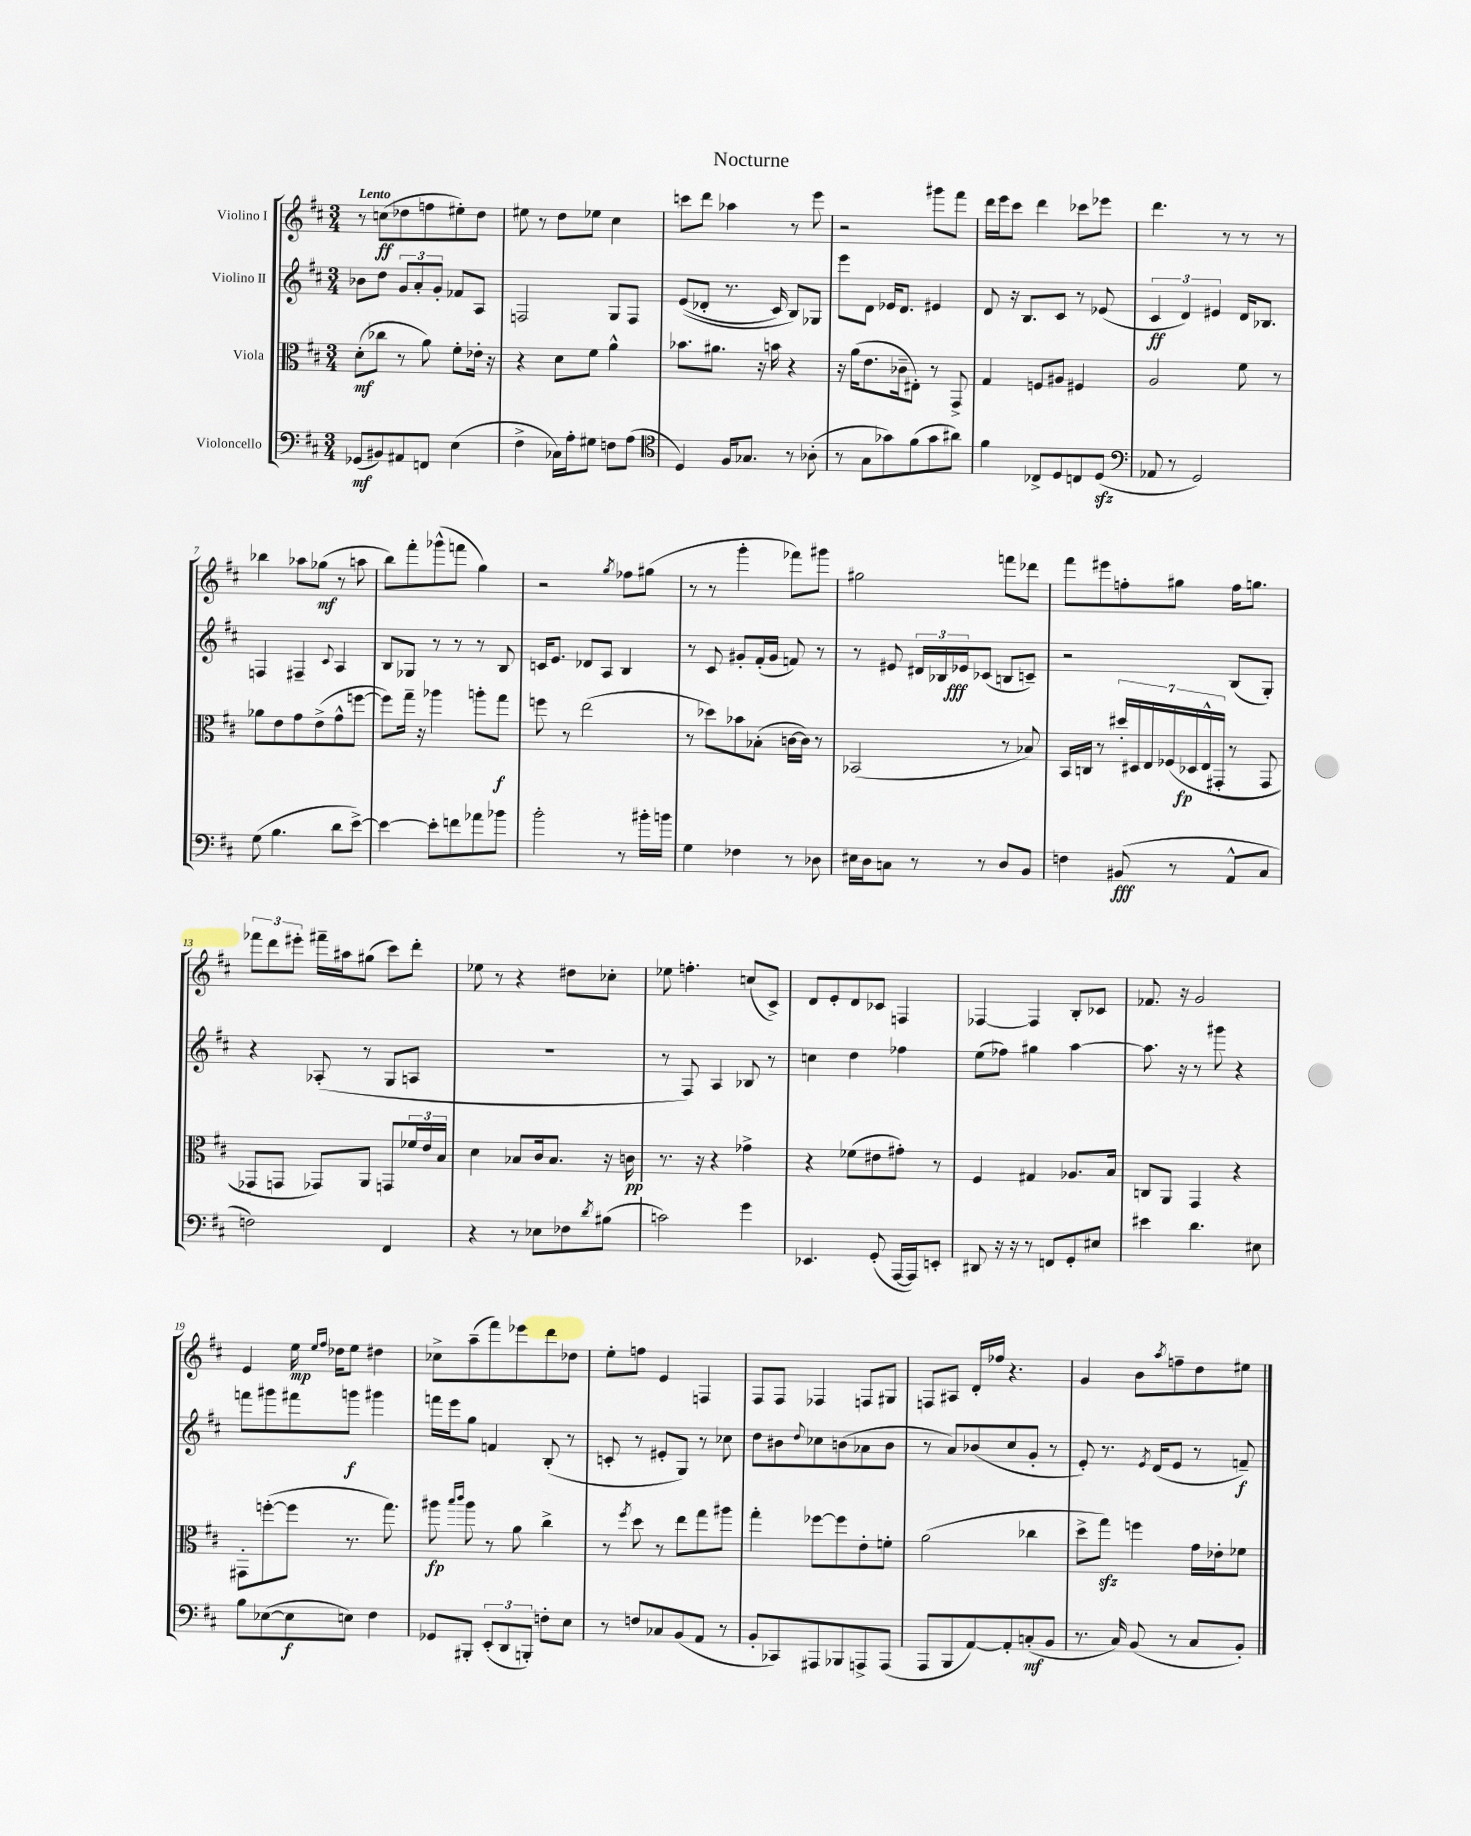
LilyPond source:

\header { title = "Nocturne" }
<<
\new StaffGroup <<
\new Staff = "s0" \with { instrumentName = "Violino I" } {
    \clef treble \key d \major \numericTimeSignature \time 3/4 \tempo "Lento"
    r8 c''8\ff( des''8 f''8 eis''8-.) des''8 |
    eis''8 r8 d''8 ees''8 cis''4 |
    c'''8 d'''8 aes''4 r8 e'''8 |
    r2 gis'''8 fis'''8 |
    d'''16 e'''16 cis'''8 d'''4 ces'''8 ees'''8 |
    d'''4. r8 r8 r8 |
    bes''4 aes''8 ges''8\mf( r8 a''8 |
    b''8) fis'''8-. ges'''8-^( f'''8 g''4) |
    r2 \acciaccatura { g''8 } fes''8 gis''8( |
    r8 r8 g'''4-. fes'''8) gis'''8 |
    gis''2 f'''8 des'''8 |
    fis'''8 eis'''8 f''8-. gis''8 f''16 g''8. |
    \tuplet 3/2 { fes'''8 d'''8 eis'''8-. } fis'''16-- ais''16 gis''8( cis'''8) d'''8-. |
    ees''8 r8 r4 dis''8 ces''8-. |
    ees''8 f''4.-. c''8( cis'8->) |
    d'8 e'8-. d'8 ces'8 f4 |
    fes4~ fes4 b8-. ces'8 |
    fes'8. r16 g'2 |
    e'4 e''16\mp \grace { e''16 fis''16 } des''16 e''8 dis''4 |
    ces''8-> a''8--( fis'''8) ees'''8 d'''8 des''8 |
    e''8-. f''8 e'4 f4 |
    fis8 fis8 fes4 f8 gis8 |
    f8 ais8 d'16-. fes''16 r4. |
    g'4 b'8 \acciaccatura { a''8 } f''8-- d''8 eis''8 \bar "|." |
}
\new Staff = "s1" \with { instrumentName = "Violino II" } {
    \clef treble \key d \major \numericTimeSignature \time 3/4
    bes'8 d''8 \tuplet 3/2 { g'8 a'8-. g'8-. } fes'8 a8 |
    f2 g8 f8 |
    e'8(\( des'8-. r8. cis'16) b8\) ges8 |
    e'''8 d'8 ees'16 d'8. eis'4 |
    d'8 r16 b8. cis'8 r8 ees'8( |
    \tuplet 3/2 { cis'4\ff d'4) eis'4 } d'16 bes8. |
    f4 fis4-- \appoggiatura { cis'8 } a4 |
    b8 ges8 r8 r8 r8 b8 |
    c'16 e'8. des'8 a8 b4 |
    r8 cis'8 gis'8-. fis'16-.( gis'16 f'8) r8 |
    r8 eis'8 \tuplet 3/2 { dis'16 bes16 ees'16\fff } ces'8( b8 c'8--) |
    r2 b8( g8-.) |
    r4 aes8-.( r8 g8 a8 |
    R2. |
    r8 fis8) a4 bes8 r8 |
    c''4 d''4 fes''4 |
    e''8( fes''8) gis''4 a''4~ |
    a''8. r16 r8 gis'''8 r4 |
    f'''8 gis'''8 fis'''8 g'''8\f gis'''4 |
    f'''16 e'''16 g''8 f'4 b8-.( r8 |
    c'8-. r8 eis'8-. g8) r8 ces''8 |
    d''8 bis'8 \appoggiatura { d''8 } ces''8 b'8( aes'8 b'8 |
    r8 a'8) bes'8( cis''8 g'8-. r8 |
    e'8-.) r8. \acciaccatura { e'8 } d'16( e'8 r8 f'8--\f) \bar "|." |
}
\new Staff = "s2" \with { instrumentName = "Viola" } {
    \clef alto \key d \major \numericTimeSignature \time 3/4
    d'8-.\mf( ces''8 r8 a'8) fis'8-. ees'16-. r16 |
    r4 d'8 fis'8 a'4-^ |
    bes'8. ais'8. r16 b'16 r4 |
    r16 a'16( e'8. ces'16-- eis8-.) r8 g,8-> |
    g4 f8 ais8 fis4 |
    a2 fis'8 r8 |
    aes'8 e'8 g'8 e'8->( g'8-^ f''8~ |
    f''8) g''16-- r16 aes''4 a''8-. g''8\f |
    f''8 r8 e''2( |
    r8 des''8) bes'8 bes8-.( c'16~ c'16) r8 |
    bes,2( r8 bes8) |
    b,16 c16 r8 \tuplet 7/4 { dis''16-. dis16 e16 fes16\( des16\fp e16-^( gis,16-. } r8 gis,8 |
    ges,8) g,8 ges,8\) a,8 g,8 \tuplet 3/2 { fes'16 e'16 b16 } |
    d'4 bes8 cis'16 bes8. r16 c'16\pp |
    r8. r16 r4 ges'4-> |
    r4 fes'8( eis'8 gis'8-.) r8 |
    fis4 gis4 aes8. b16 |
    c8 a,8 g,4 r4 |
    gis,8-. f''8~-.( f''8 r8. g''8.) |
    ais''8\fp \grace { b''16 cis'''16 } ais''8 r8 a'8 cis''4-> |
    r8 \acciaccatura { fis''8 } d''8 r8 e''8 g''8 ais''8 |
    g''4-. fes''8~ fes''8 e'8-. f'8-. |
    a'2( ces''4 |
    d''8-> g''8\sfz) f''4 g'16 ees'16-. fes'8 \bar "|." |
}
\new Staff = "s3" \with { instrumentName = "Violoncello" } {
    \clef bass \key d \major \numericTimeSignature \time 3/4
    ges,8\mf( bis,8) ais,8 f,8 e4( |
    fis4-> ces16) a16-. gis8 f8 a8( |
    \clef tenor d4) fis16 ges8. r8 aes8-.( |
    r8 g8 ges'8) fis'8( ges'8 ais'8) |
    fis'4 ces8-> d8 c8 d8\sfz( |
    \clef bass aes,8 r8 g,2) |
    g8( b4. d'8 e'8~->) |
    e'4~ e'8-. f'8 aes'8 bes'8 |
    b'2-. r8 bis'16-. b'16 |
    g4 fes4 r8 des8 |
    eis16 d16 c8 r8 r8 d8 b,8 |
    f4 bis,8\fff( r8 a,8-^ cis8 |
    f2) fis,4 |
    r4 r8 ees8 fes8 \acciaccatura { d'8 } bis8( |
    c'2) g'4 |
    ees,4. g,8-.( a,,16~ a,,16) e,8-. |
    dis,8 r16 r16 r8 f,8 g,8-. eis8 |
    eis'4 d'4. eis8 |
    b8 ees8~( ees8\f e8) fis4 |
    ges,8 bis,,8-. \tuplet 3/2 { e,8-.( d,8 b,,8-.) } f8-. e8 |
    r8 f8 ces8 b,8( a,8 r8 |
    b,8-. ces,8) ais,,8 bes,,8 a,,8-> a,,8( |
    a,,8 b,,8 a,8~) a,8-. c8-.\mf( b,8 |
    r8. cis16) b,8( r8 cis8 b,8-.) \bar "|." |
}
>>
>>
